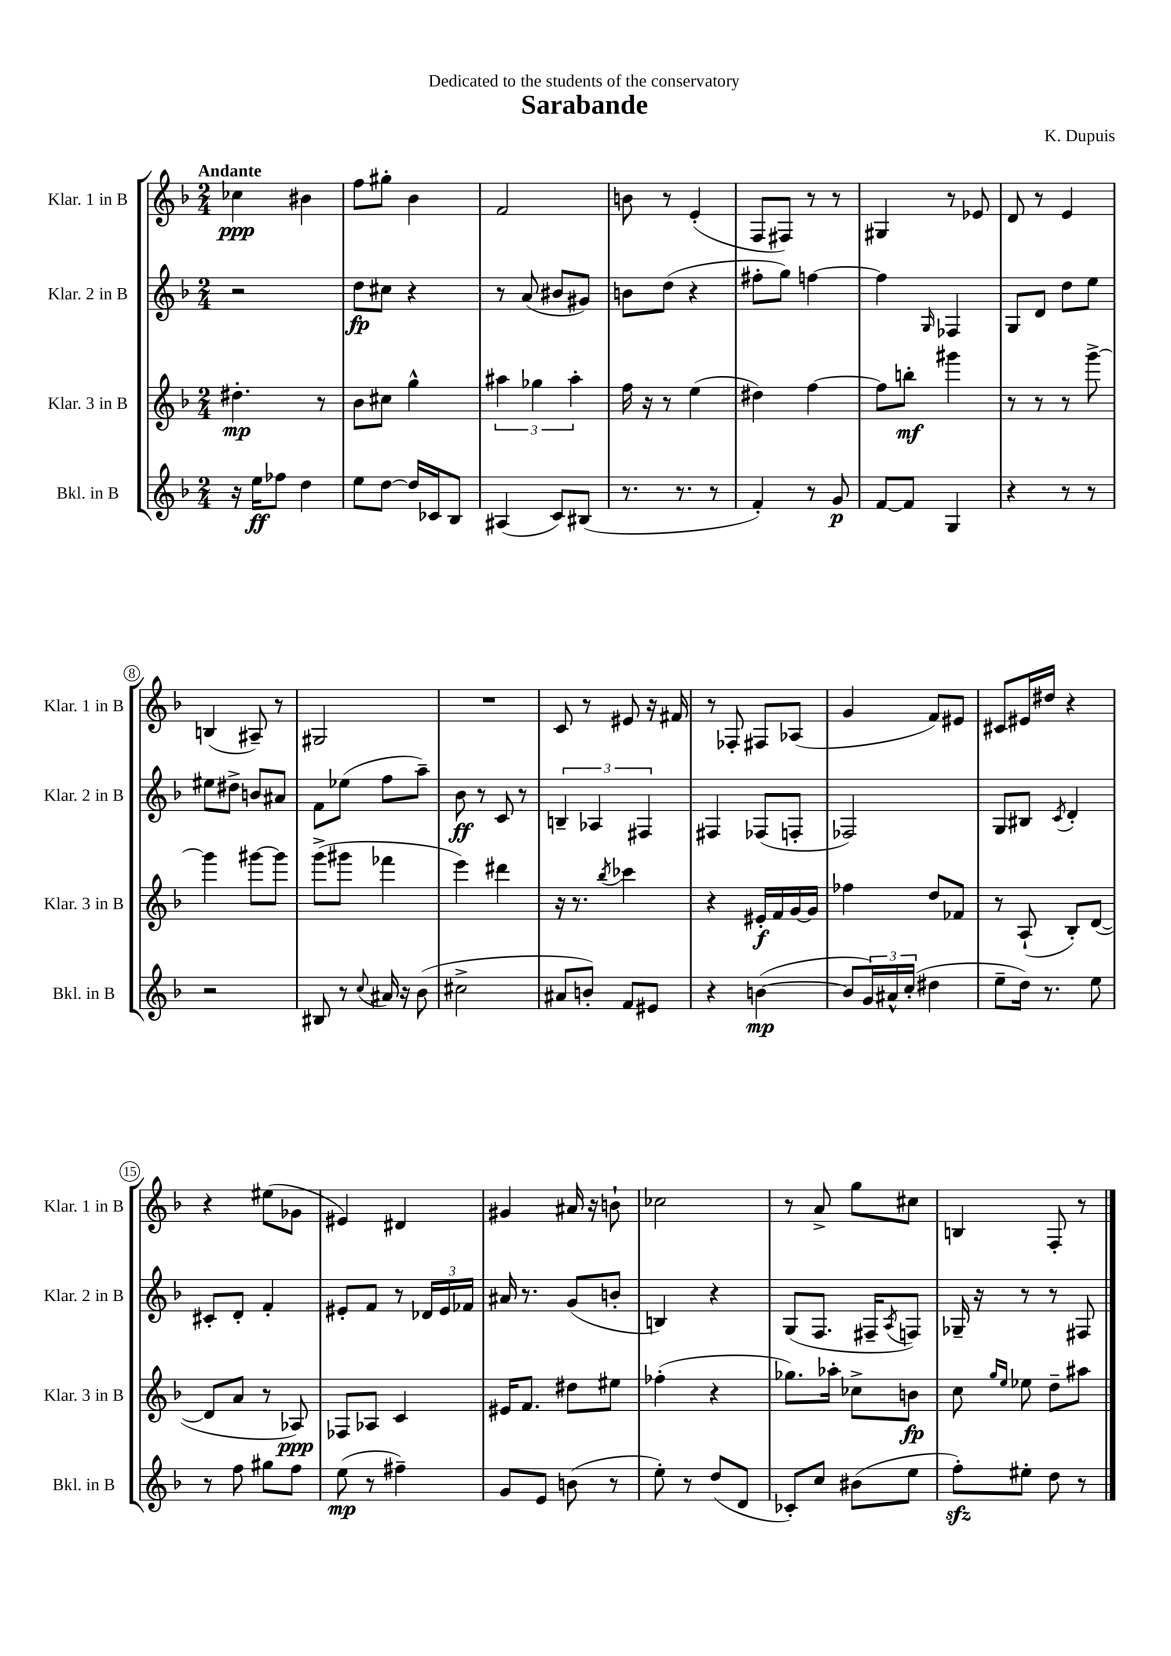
\header { title = "Sarabande" composer = "K. Dupuis" dedication = "Dedicated to the students of the conservatory" }
<<
\new StaffGroup <<
\new Staff = "s0" \with { instrumentName = "Klar. 1 in B" shortInstrumentName = "Klar. 1 in B" } {
    \clef treble \key f \major \numericTimeSignature \time 2/4 \tempo "Andante"
    ces''4\ppp bis'4 |
    f''8 gis''8-. bes'4 |
    f'2 |
    b'8 r8 e'4-.( |
    f8 fis8) r8 r8 |
    gis4 r8 ees'8 |
    d'8 r8 e'4 |
    b4( ais8--) r8 |
    gis2 |
    R2 |
    c'8 r8 eis'8 r16 fis'16 |
    r8 fes8-. fis8 aes8( |
    g'4 f'8) eis'8 |
    cis'8 eis'16 dis''16 r4 |
    r4 eis''8( ges'8 |
    eis'4) dis'4 |
    gis'4 ais'16 r16 b'8-! |
    ces''2 |
    r8 a'8-> g''8 cis''8 |
    b4 f8-. r8 \bar "|." |
}
\new Staff = "s1" \with { instrumentName = "Klar. 2 in B" shortInstrumentName = "Klar. 2 in B" } {
    \clef treble \key f \major \numericTimeSignature \time 2/4
    r2 |
    d''8\fp cis''8 r4 |
    r8 a'8( bis'8 gis'8) |
    b'8 d''8( r4 |
    fis''8-. g''8) f''4~ |
    f''4 \grace { g16 } fes4 |
    g8 d'8 d''8 e''8 |
    eis''8 dis''8-> b'8 ais'8 |
    f'8 ees''8( f''8 a''8--) |
    bes'8\ff r8 c'8 r8 |
    \tuplet 3/2 { b4-- aes4 fis4 } |
    fis4 fes8( f8-. |
    fes2) |
    g8 bis8 \acciaccatura { c'8 } d'4-. |
    cis'8-. d'8-. f'4-. |
    eis'8-. f'8 r8 \tuplet 3/2 { des'16 eis'16 fes'16 } |
    ais'16 r8. g'8( b'8-. |
    b4) r4 |
    g8( f8. fis16-- \acciaccatura { a8 } f8) |
    ges16-- r16 r8 r8 fis8 \bar "|." |
}
\new Staff = "s2" \with { instrumentName = "Klar. 3 in B" shortInstrumentName = "Klar. 3 in B" } {
    \clef treble \key f \major \numericTimeSignature \time 2/4
    dis''4.-.\mp r8 |
    bes'8 cis''8 g''4-^ |
    \tuplet 3/2 { ais''4 ges''4 ais''4-. } |
    f''16 r16 r8 e''4( |
    dis''4) f''4~ |
    f''8 b''8-.\mf gis'''4 |
    r8 r8 r8 g'''8~-> |
    g'''4 gis'''8~ gis'''8 |
    g'''8->( gis'''8 fes'''4 |
    e'''4) dis'''4 |
    r16 r8. \acciaccatura { bes''8 } ces'''4 |
    r4 eis'16-.\f f'16 g'16~ g'16 |
    fes''4 d''8 fes'8 |
    r8 a8-!( bes8-.) d'8~( |
    d'8 a'8 r8 aes8\ppp) |
    fes8 aes8 c'4 |
    eis'16 f'8. dis''8 eis''8 |
    fes''4-.( r4 |
    ges''8.) aes''16-. ces''8-> b'8\fp |
    c''8 \grace { g''16 e''16 } ees''8 d''8-- ais''8 \bar "|." |
}
\new Staff = "s3" \with { instrumentName = "Bkl. in B" shortInstrumentName = "Bkl. in B" } {
    \clef treble \key f \major \numericTimeSignature \time 2/4
    r16 e''16\ff fes''8 d''4 |
    e''8 d''8~ d''16 ces'16 bes8 |
    ais4( c'8) bis8( |
    r8. r8. r8 |
    f'4-.) r8 g'8\p |
    f'8~ f'8 g4 |
    r4 r8 r8 |
    r2 |
    bis8 r8 \appoggiatura { c''8 } ais'16 r16 bes'8( |
    cis''2-> |
    ais'8 b'8-.) f'8 eis'8 |
    r4 b'4~\mp( |
    b'8 \tuplet 3/2 { g'16) ais'16-^ c''16-.( } dis''4 |
    e''8-- d''16) r8. e''8 |
    r8 f''8 gis''8 f''8 |
    e''8\mp( r8 fis''4--) |
    g'8 e'8 b'8( r8 |
    e''8-.) r8 d''8( d'8 |
    ces'8-.) c''8 bis'8( e''8 |
    f''8-.\sfz) eis''8-. d''8 r8 \bar "|." |
}
>>
>>
\layout { \context { \Score \override BarNumber.stencil = #(make-stencil-circler 0.1 0.3 ly:text-interface::print) } }
